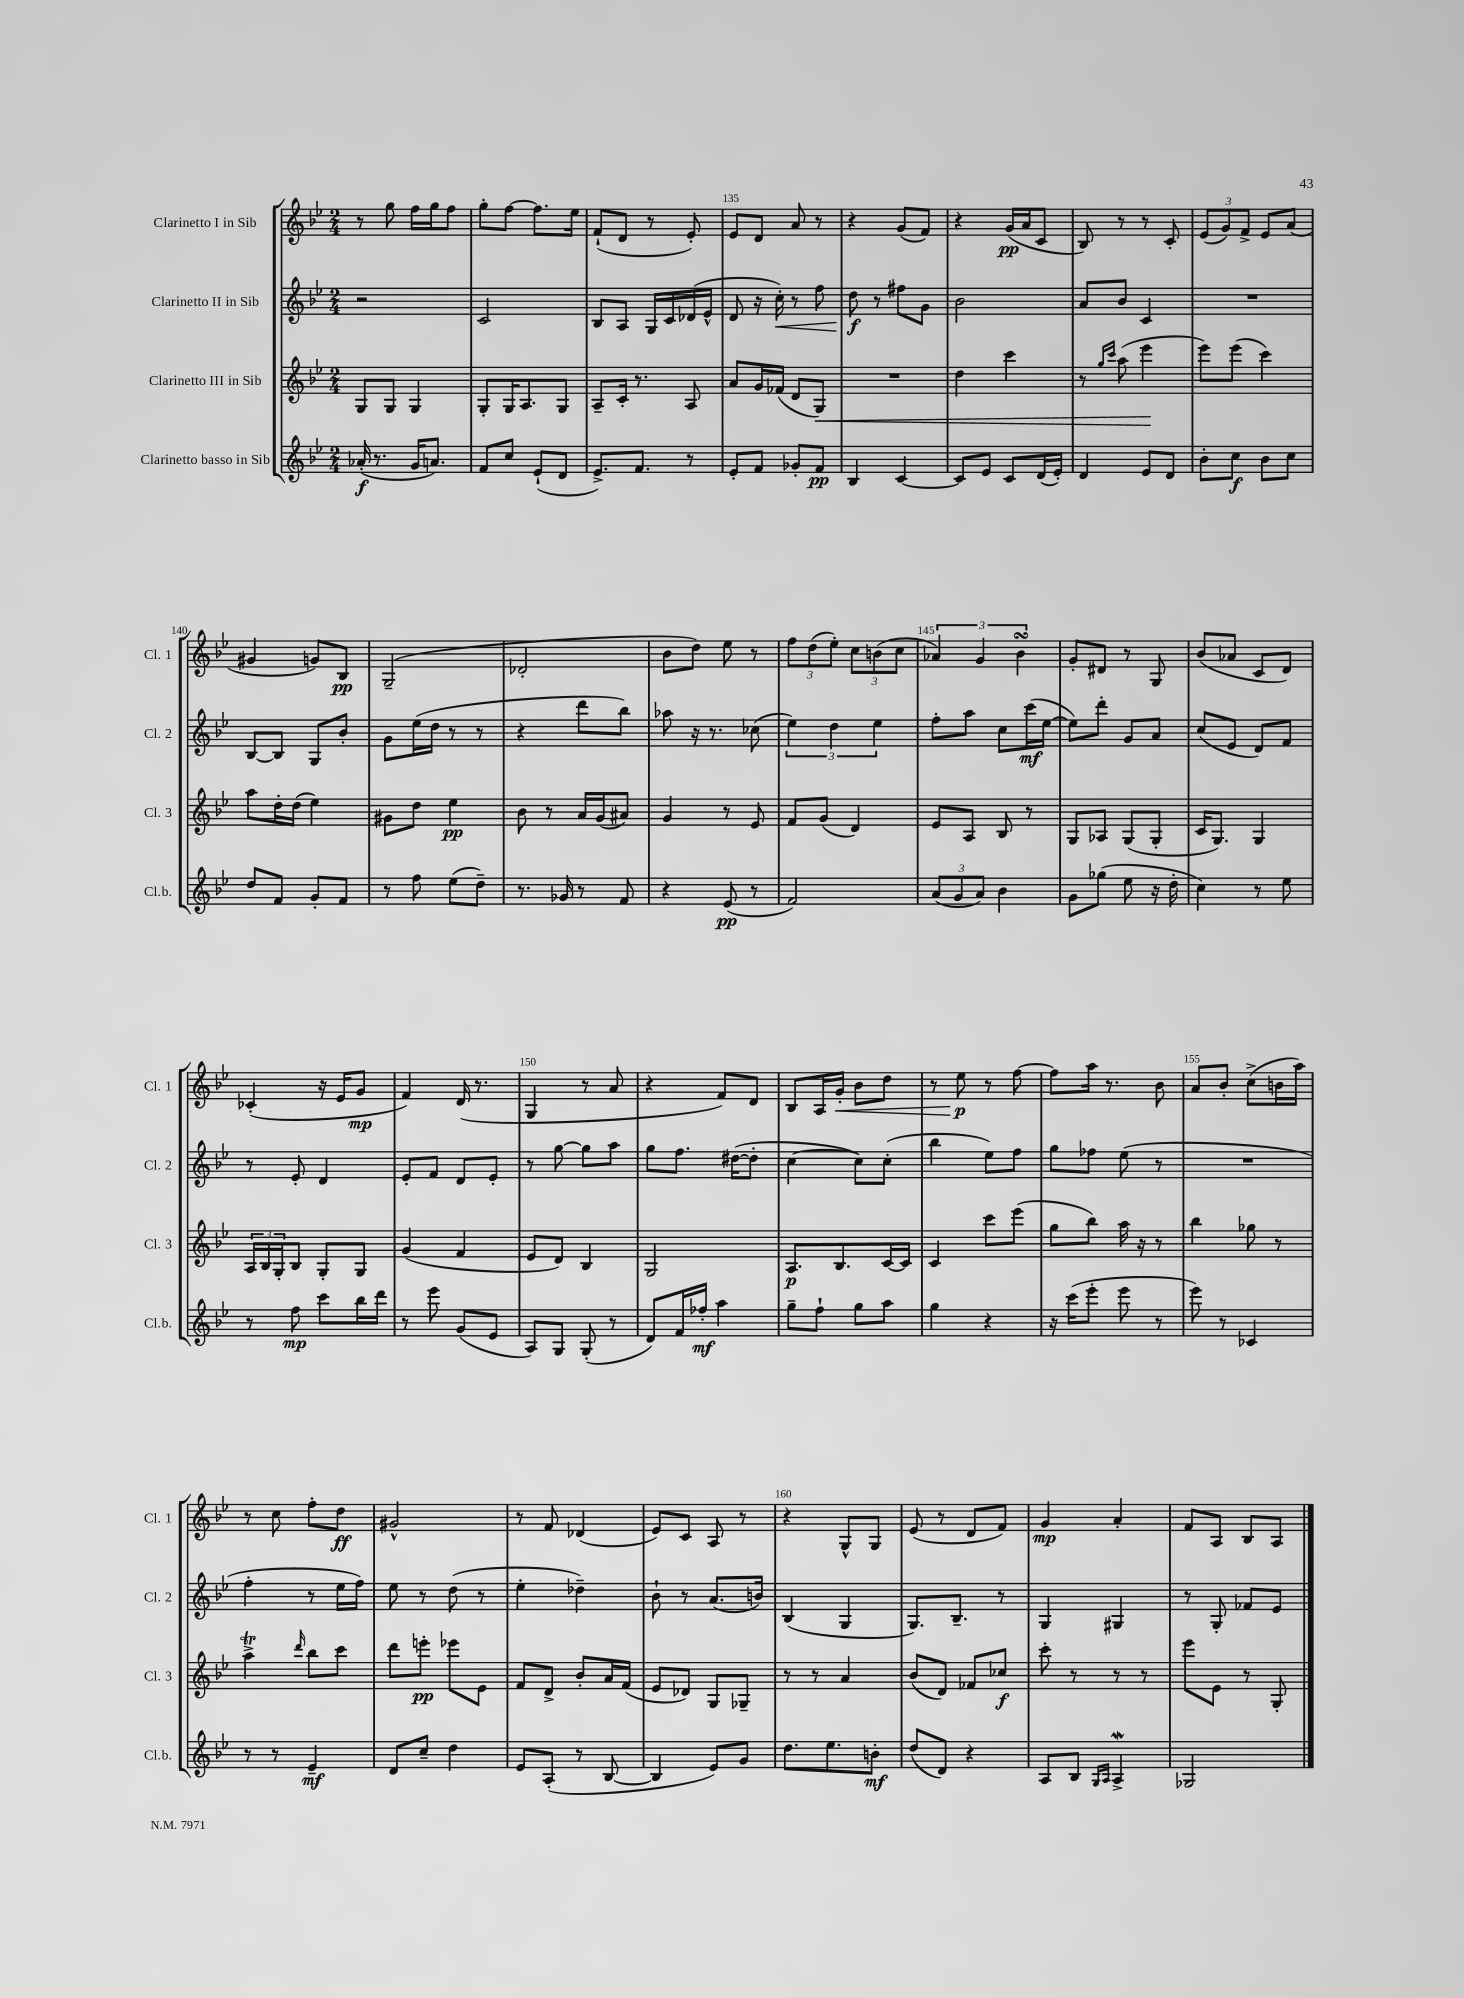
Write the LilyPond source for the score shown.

<<
\new StaffGroup <<
\new Staff = "s0" \with { instrumentName = "Clarinetto I in Sib" shortInstrumentName = "Cl. 1" } {
    \clef treble \key bes \major \numericTimeSignature \time 2/4
    r8 g''8 f''16 g''16 f''8 |
    g''8-. f''8~ f''8. ees''16 |
    f'8-!( d'8 r8 ees'8-.) |
    ees'8 d'8 a'8 r8 |
    r4 g'8( f'8) |
    r4 g'16\pp( a'16 c'8 |
    bes8) r8 r8 c'8-. |
    \tuplet 3/2 { ees'8( g'8) f'8-> } ees'8 a'8( |
    gis'4 g'8) bes8\pp |
    g2--( |
    des'2-. |
    bes'8 d''8) ees''8 r8 |
    \tuplet 3/2 { f''8 d''8( ees''8-.) } \tuplet 3/2 { c''8 b'8( c''8 } |
    \tuplet 3/2 { aes'4) g'4 bes'4\turn } |
    g'8-. dis'8 r8 g8 |
    bes'8( aes'8 c'8 d'8) |
    ces'4-.( r16 ees'16 g'8\mp |
    f'4) d'16( r8. |
    g4 r8 a'8 |
    r4 f'8) d'8 |
    bes8 a16 g'16-.\< bes'8 d''8 |
    r8 ees''8\p\! r8 f''8~ |
    f''8 a''16 r8. bes'8 |
    a'8 bes'8-. c''8->( b'16 a''16) |
    r8 c''8 f''8-. d''8\ff |
    gis'2-^ |
    r8 f'8 des'4( |
    ees'8) c'8 a8 r8 |
    r4 g8-^ g8 |
    ees'8( r8 d'8 f'8) |
    g'4\mp a'4-. |
    f'8 a8 bes8 a8 \bar "|." |
}
\new Staff = "s1" \with { instrumentName = "Clarinetto II in Sib" shortInstrumentName = "Cl. 2" } {
    \clef treble \key bes \major \numericTimeSignature \time 2/4
    r2 |
    c'2 |
    bes8 a8 g16 c'16 des'16( ees'16-^ |
    d'8 r16 c''16-.\<) r8 f''8 |
    d''8\f\! r8 fis''8 g'8 |
    bes'2 |
    a'8 bes'8 c'4 |
    R2 |
    bes8~ bes8 g8 bes'8-. |
    g'8 ees''16( d''16 r8 r8 |
    r4 d'''8 bes''8) |
    aes''8 r16 r8. ces''8( |
    \tuplet 3/2 { ees''4) d''4 ees''4 } |
    f''8-. a''8 c''8 c'''16\mf( ees''16~ |
    ees''8) d'''8-. g'8 a'8 |
    c''8( ees'8 d'8) f'8 |
    r8 ees'8-. d'4 |
    ees'8-. f'8 d'8 ees'8-. |
    r8 g''8~ g''8 a''8 |
    g''8 f''8. dis''16~( dis''8-. |
    c''4~ c''8) c''8-.( |
    bes''4 ees''8) f''8 |
    g''8 fes''8 ees''8( r8 |
    R2 |
    f''4-. r8 ees''16 f''16) |
    ees''8 r8 d''8( r8 |
    ees''4-. des''4--) |
    bes'8-! r8 a'8.( b'16) |
    bes4( g4 |
    g8.) bes8.-- r8 |
    g4 gis4 |
    r8 g8-. fes'8 ees'8 \bar "|." |
}
\new Staff = "s2" \with { instrumentName = "Clarinetto III in Sib" shortInstrumentName = "Cl. 3" } {
    \clef treble \key bes \major \numericTimeSignature \time 2/4
    g8 g8 g4 |
    g8-. g16 a8. g8 |
    a8-- c'16-. r8. a8 |
    a'8 g'16 fes'16( d'8 g8\<) |
    R2 |
    d''4 c'''4 |
    r8 \grace { g''16 c'''16 } a''8( ees'''4\! |
    ees'''8) ees'''8( c'''4) |
    a''8 d''16-. d''16( ees''4) |
    gis'8 d''8 ees''4\pp |
    bes'8 r8 a'16 g'16( ais'8) |
    g'4 r8 ees'8 |
    f'8 g'8( d'4) |
    ees'8 a8 bes8 r8 |
    g8 aes8 g8( g8-. |
    c'16 g8.) g4 |
    \tuplet 3/2 { a16 bes16 g16-. } bes8 g8-. g8 |
    g'4( f'4 |
    ees'8 d'8) bes4 |
    g2 |
    a8.\p bes8. c'16~ c'16 |
    c'4 c'''8 ees'''8( |
    g''8 bes''8) a''16 r16 r8 |
    bes''4 ges''8 r8 |
    a''4->\trill \grace { d'''16 } bes''8 c'''8 |
    d'''8 e'''8-.\pp ees'''8 ees'8 |
    f'8 d'8-> bes'8-. a'16 f'16( |
    ees'8 des'8) g8 ges8-- |
    r8 r8 a'4 |
    bes'8( d'8) fes'8 ces''8\f |
    c'''8-. r8 r8 r8 |
    ees'''8 ees'8 r8 g8-. \bar "|." |
}
\new Staff = "s3" \with { instrumentName = "Clarinetto basso in Sib" shortInstrumentName = "Cl.b." } {
    \clef treble \key bes \major \numericTimeSignature \time 2/4
    aes'16-.\f( r8. g'16 a'8.) |
    f'8 c''8 ees'8-!( d'8 |
    ees'8.->) f'8. r8 |
    ees'8-. f'8 ges'8-. f'8\pp |
    bes4 c'4~ |
    c'8 ees'8 c'8 d'16( ees'16-.) |
    d'4 ees'8 d'8 |
    bes'8-. c''8\f bes'8 c''8 |
    d''8 f'8 g'8-. f'8 |
    r8 f''8 ees''8( d''8--) |
    r8. ges'16 r8 f'8 |
    r4 ees'8\pp( r8 |
    f'2) |
    \tuplet 3/2 { a'8( g'8 a'8) } bes'4 |
    g'8 ges''8( ees''8 r16 d''16-. |
    c''4) r8 ees''8 |
    r8 f''8\mp c'''8 bes''16 d'''16 |
    r8 ees'''8 g'8( ees'8 |
    a8) g8 g8-.( r8 |
    d'8) f'16 fes''16-.\mf a''4 |
    g''8-- f''8-! g''8 a''8 |
    g''4 r4 |
    r16 c'''16( ees'''8-. ees'''8 r8 |
    ees'''8) r8 ces'4 |
    r8 r8 ees'4--\mf |
    d'8 c''8-- d''4 |
    ees'8 a8-.( r8 bes8~ |
    bes4 ees'8) g'8 |
    d''8. ees''8. b'8-.\mf |
    d''8( d'8) r4 |
    a8 bes8 \grace { g16 a16 } a4->\mordent |
    ges2 \bar "|." |
}
>>
>>
\layout { \context { \Score currentBarNumber = #132 \override BarNumber.break-visibility = ##(#f #t #t) barNumberVisibility = #(every-nth-bar-number-visible 5) } }
